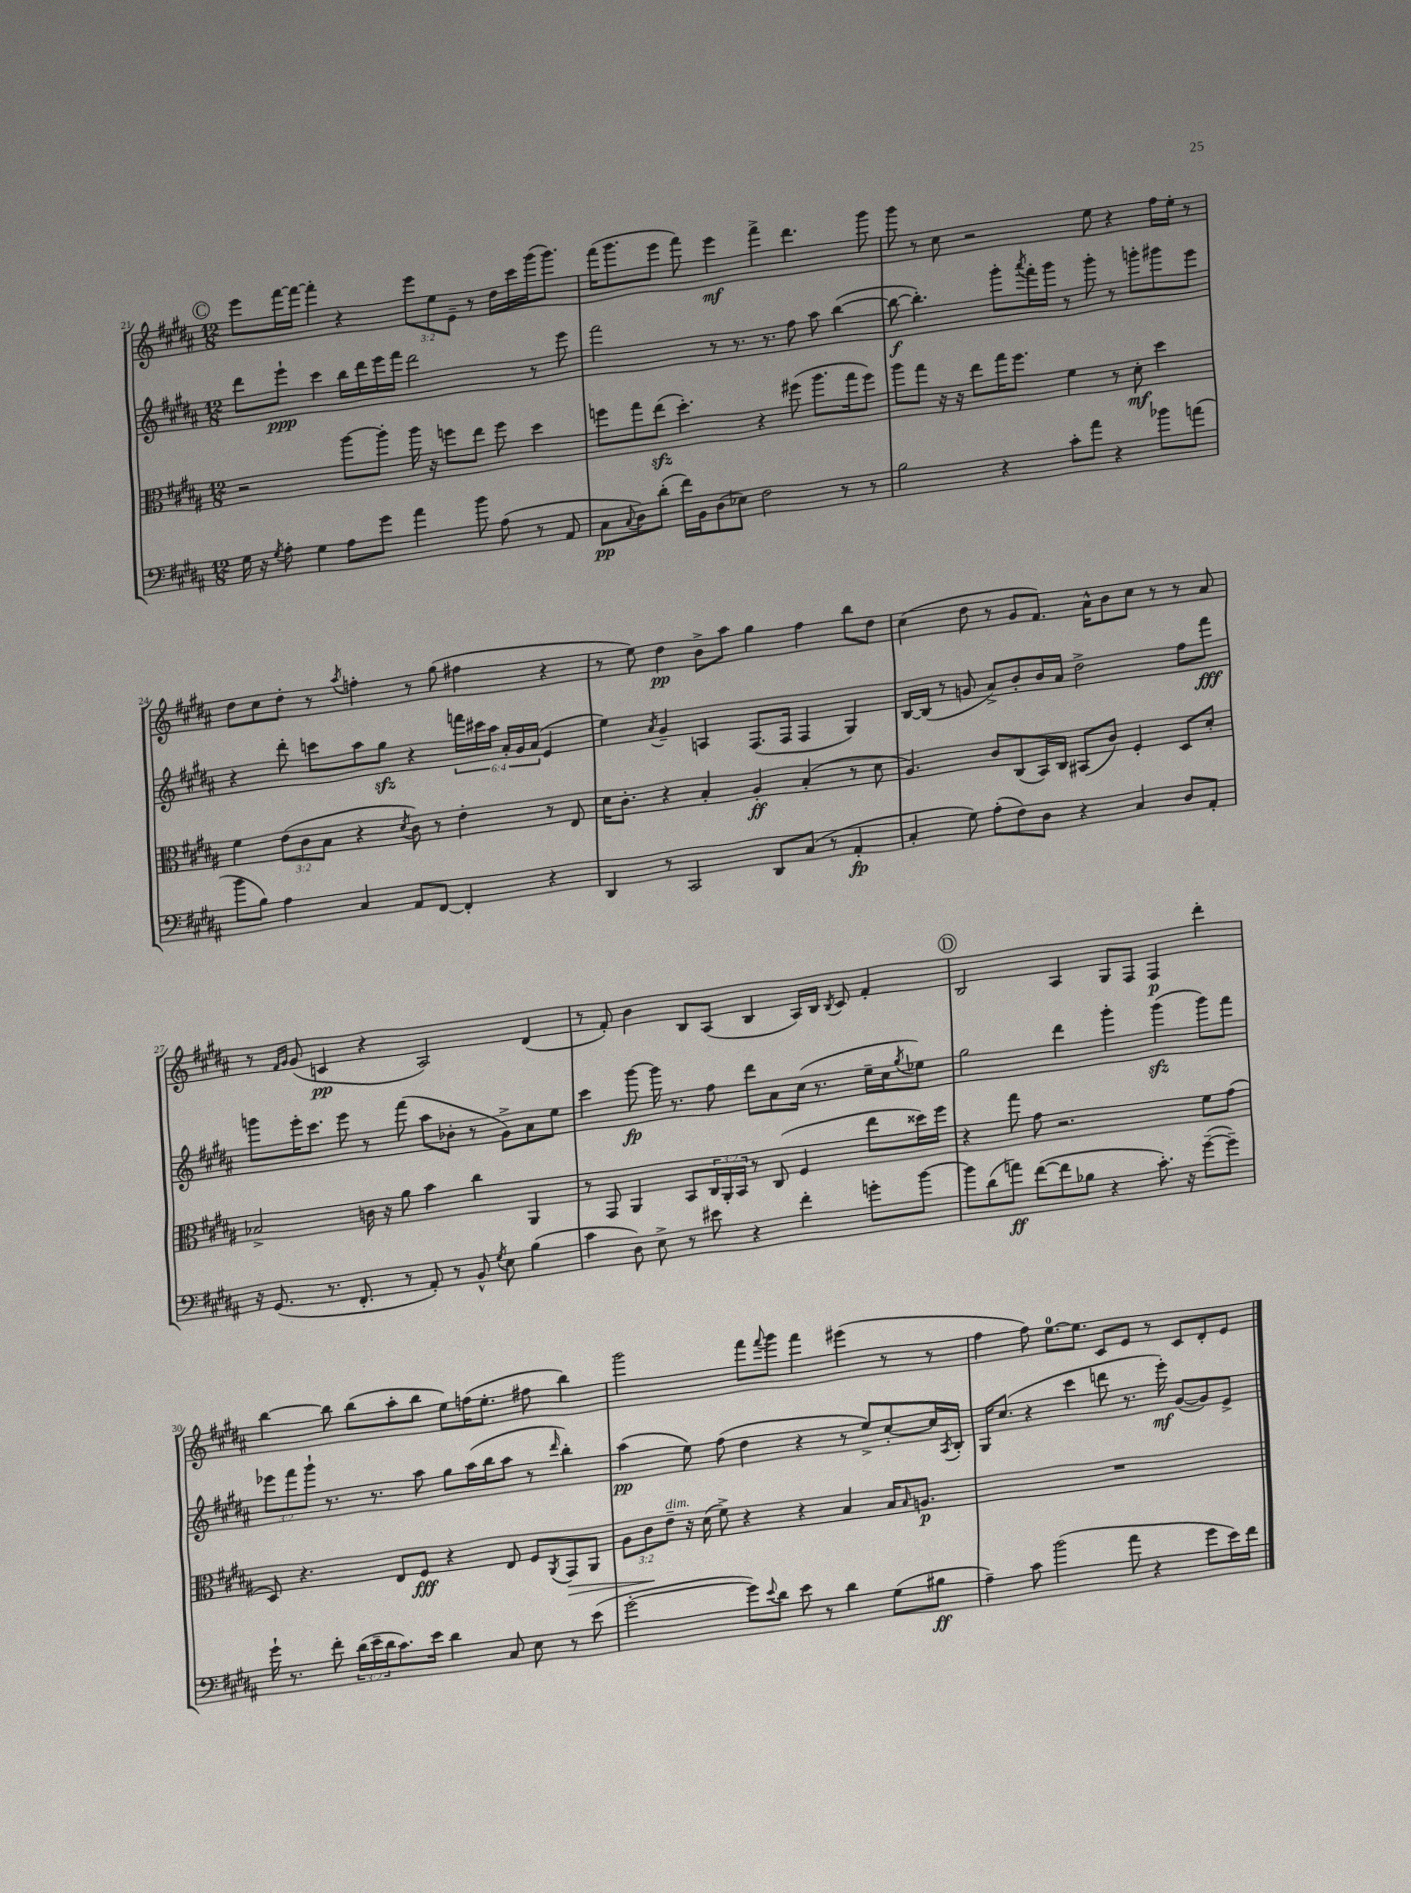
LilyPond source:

<<
\new StaffGroup <<
\new Staff = "s0" {
    \clef treble \key b \major \numericTimeSignature \time 12/8 \override Staff.TupletNumber.text = #tuplet-number::calc-fraction-text
    \mark \markup { \circle "C" } e'''8 fis'''16~ fis'''16~ fis'''4-. r4 \tuplet 3/2 { e'''8 e''8 e'8-- } r8 dis''16 cis'''16 gis'''16( gis'''8.) |
    fis'''16( gis'''8. e'''8 fis'''8) e'''4\mf fis'''4-> dis'''4. gis'''8 |
    gis'''8 r8 cis''8 r2 e''8 r4 fis''16 e''16-. r8 |
    dis''8 cis''8 dis''8-. r8 \acciaccatura { ais''8 } f''4-. r8 gis''8( fis''4 r4 |
    r8 e''8) dis''4\pp b'8-> ais''8 gis''4 fis''4 b''8 dis''8 |
    cis''4( dis''8 r8 gis'8 fis'8.) ais'16-^ b'8 cis''8 r8 r8 ais'8 |
    r8 \grace { fis'16 gis'16 } gis'8( c'4\pp r4 ais2) dis'4( |
    r8 fis'8-.) b'4 b8 ais8( b4 ais16) b16 \acciaccatura { b8 } cis'8 fis'4-. |
    \mark \markup { \circle "D" } b2 ais4 gis8 fis8 fis4\p dis'''4-. |
    b''4~ b''8 b''8( ais''8-. b''8 e''8) f''16( e''8.-. fis''8 b''4) |
    gis'''2 fis'''8 \appoggiatura { fis'''8 } gis'''8 fis'''4 eis'''4( r8 r8 |
    fis''4 fis''8) e''8.-0~ e''8. cis'8 e'8 r8 cis'8 dis'8-. e'8 \bar "|." |
}
\new Staff = "s1" {
    \clef treble \key b \major \numericTimeSignature \time 12/8 \override Staff.TupletNumber.text = #tuplet-number::calc-fraction-text
    \mark \markup { \circle "C" } dis'''8 e'''8-!\ppp cis'''4 b''16 dis'''16 e'''16 fis'''16 dis'''2 r8 e'''8 |
    fis'''2 r8 r8. r8. fis''8 ais''8 b''4~( |
    b''8~\f b''4.-.) gis'''8-. \acciaccatura { ais'''8 } fis'''16-. gis'''16 r8 gis'''8-. r8 g'''8-. gis'''8 e'''8 |
    r4 dis'''8-. c'''8 ais''8 gis''8\sfz r4 \tuplet 6/4 { f'''16 cis'''16 ais''16 ais'16-. gis'16 ais'16( } e'4 |
    e''4) \acciaccatura { ais'8 } gis'4-- a4 fis8.( fis16 fis4 gis4) |
    b16~ b16( r8 g'8 ais'8->) b'8-. b'16 ais'16 dis''2-> fis''8 fis'''8\fff |
    g'''8 e'''16-. cis'''8. e'''8 r8 fis'''8( ais''8 bes'8-. r8 gis'8->) ais'8 e''8 |
    cis'''4 gis'''8~\fp gis'''16 r8. fis''8 dis'''8 ais'8 cis''16( r8. e''16-- cis''16 \acciaccatura { gis''8 } ees''8) |
    \mark \markup { \circle "D" } gis''2 dis'''4 gis'''4-. gis'''4\sfz( gis'''8) fis'''8 |
    \tuplet 3/2 { ees'''8 fis'''8 gis'''8-! } r8. r8. ais''8 gis''8 ais''16( b''16 ais''8 r8 \grace { dis'''16 } b''4-.) |
    ais''4\pp( e''8) fis''8( dis''4 r4 r8 e''8->) cis''8~-. cis''16 \acciaccatura { ais8 } b16-. |
    gis16 cis''8.( r4 cis'''4 d'''8 r8. e'''16-.\mf) gis'8~( gis'8) e'8-> \bar "|." |
}
\new Staff = "s2" {
    \clef alto \key b \major \numericTimeSignature \time 12/8 \override Staff.TupletNumber.text = #tuplet-number::calc-fraction-text
    \mark \markup { \circle "C" } r2 ais''8~ ais''8-. ais''16 r16 f''8 e''8 f''8 dis''4 |
    f''8 gis''8 e''8\sfz( dis''4.-.) r4 fis''8( ais''8. gis''16 fis''8) |
    ais''8 gis''8 r16 r16 e''8 gis''16 fis''8. fis'4 r8 dis'8-.\mf dis''4 |
    fis'4 \tuplet 3/2 { e'8( cis'8 b8 } r4 \acciaccatura { dis'8 } cis'8) r8 e'4-. r8 e8 |
    dis'16 cis'8.-. r4 b4-. ais4-.\ff b4-.( r8 dis'8 |
    ais4.) cis'8 cis8( b,16) cis16 bis,8( cis'8) fis4-. dis8 dis'8-. |
    bes2-> c'16 r16 ais'8 b'4 cis''4 ais,4 |
    r8 gis,8 ais,4 b,8 \tuplet 3/2 { cis16 ais,16-. b,16 } r8 cis8( fis4 e''8 disis''16) fis''16 |
    \mark \markup { \circle "D" } r4 gis''8 gis'8 r2. fis'8 gis'8( |
    dis8) r4. e8 fis8\fff r4 e8 fis8 \acciaccatura { ais,8 } gis,8\> ais,8 |
    \tuplet 3/2 { ais8 cis'8\! e'8--^\markup { \italic "dim." } } r16 dis'16( fis'8->) r4 r4 b4 b16 \grace { b16 } a8.\p |
    R1. \bar "|." |
}
\new Staff = "s3" {
    \clef bass \key b \major \numericTimeSignature \time 12/8 \override Staff.TupletNumber.text = #tuplet-number::calc-fraction-text
    \mark \markup { \circle "C" } gis16 r16 \acciaccatura { gis8 } ais8-. gis4 ais8 gis'8 ais'4 b'8 ais8( r8 ais,8 |
    cis8\pp \appoggiatura { cis8 } dis8) dis'8-.( fis'16) b,16 dis8( ees8) fis2 r8 r8 |
    b2 r4 cis'8-. ais'8 r4 bes'8 a'8( |
    b'8 b8) ais4 cis4 ais,8 fis,8~ fis,4-. r4 |
    dis,4 r8 cis,2 dis,8 cis8( r8 ais,4-.\fp |
    cis4-. gis8) ais8-.( fis8) dis8 r4 cis4 dis8 ais,8-. |
    r16 gis,8.( r8. fis,8.-. r8 ais,8-.) r8 b,8-^ \acciaccatura { gis8 } e8 b4( |
    cis'4 dis8) e8-> r8 eis'8 r4 fis'4-. g'8-. b'8~ |
    \mark \markup { \circle "D" } b'8 dis'8( a'8\ff) fis'8~( fis'8 bes8 r4 cis'8.-.) r16 gis'8~--( gis'8--) |
    gis'16-! r8. fis'8-. \tuplet 3/2 { dis'16( e'16-- dis'16 } cis'8.) e'16 dis'4 cis8 e8 r8 e'8( |
    gis'2~-. gis'8) \appoggiatura { e'8 } dis'8 e'8 r8 dis'4 gis8( bis8\ff |
    ais4--) cis'8 b'2( ais'8 r4 gis'8 e'16) fis'16 \bar "|." |
}
>>
>>
\layout { \context { \Score currentBarNumber = #21 } }
